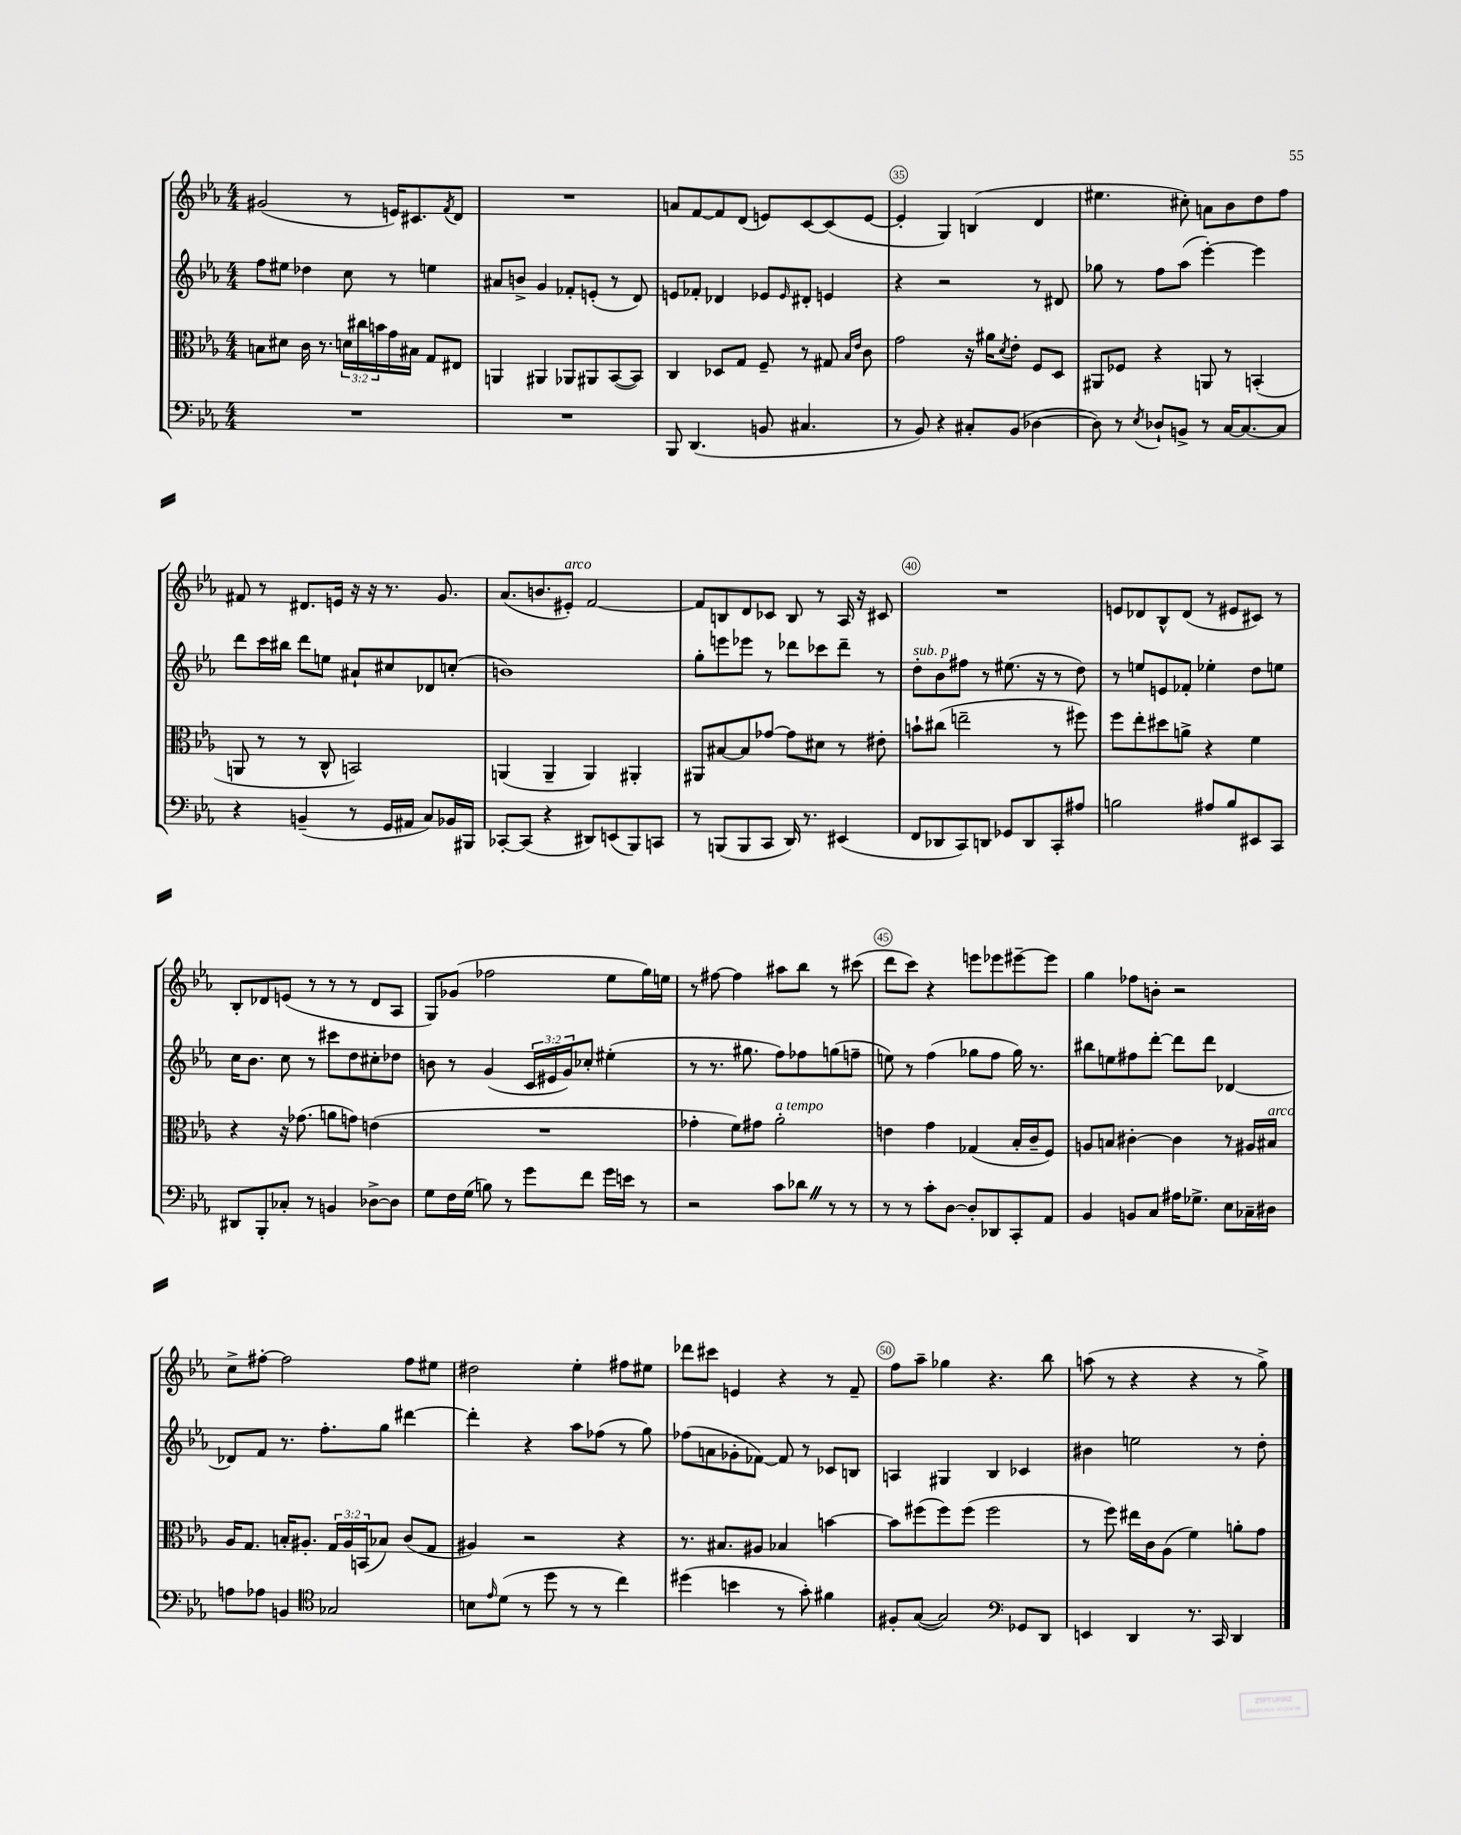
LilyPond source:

<<
\new StaffGroup <<
\new Staff = "s0" {
    \clef treble \key ees \major \numericTimeSignature \time 4/4
    gis'2( r8 e'16) cis'8. \acciaccatura { f'8 } d'8 |
    R1 |
    a'8 f'8~ f'8 d'8( e'8) c'8~ c'8( e'8~ |
    e'4-. g4) b4( d'4 |
    eis''4. cis''8-.) a'8 bes'8 d''8 f''8 |
    fis'8 r8 dis'8. e'16 r16 r16 r8. g'8. |
    aes'8.( b'8. eis'8-.^\markup { \italic "arco" }) f'2~ |
    f'8 b8 d'8 ces'8 b8 r8 aes16 r16 cis'8 |
    R1 |
    e'8 des'8 bes8-^ des'8( r8 eis'8 cis'8) r8 |
    bes8-. des'8 e'8( r8 r8 r8 des'8 aes8 |
    g8) ges'8( fes''2 ees''8 g''16) e''16 |
    r8 fis''8~ fis''4 ais''8 bes''8 r8 cis'''8( |
    d'''8 c'''8) r4 e'''8 ees'''8 eis'''8~-- eis'''8 |
    g''4 fes''8 b'8-. r2 |
    c''8-> fis''8~-. fis''2 fis''8 eis''8 |
    dis''2 ees''4-. fis''8 eis''8 |
    des'''8 cis'''8 e'4 r4 r8 f'8-- |
    f''8 aes''8-- ges''4 r4. bes''8 |
    a''8( r8 r4 r4 r8 g''8->) \bar "|." |
}
\new Staff = "s1" {
    \clef treble \key ees \major \numericTimeSignature \time 4/4 \override Staff.TupletNumber.text = #tuplet-number::calc-fraction-text
    f''8 eis''8 des''4 c''8 r8 e''4 |
    ais'8 b'8-> g'4 fes'8-. e'8-.( r8 d'8) |
    e'8 fes'8-. des'4 ees'8 \grace { ees'16 } dis'8-. e'4 |
    r4 r2 r8 dis'8 |
    ges''8 r8 f''8 aes''8( ees'''4~-.) ees'''4 |
    d'''8 c'''16 bis''16 d'''8 e''8 ais'8-! cis''8 des'8 c''8-.( |
    b'1) |
    g''8-. e'''8 ees'''8 r8 des'''8 ces'''8 des'''8-- r8 |
    d''8-.^\markup { \italic "sub. p" } bes'8 fis''8 r8 eis''8.( r16 r8 d''8) |
    r8 e''8 e'8 fes'8-. ees''4-. d''8 e''8 |
    c''16 bes'8. c''8 r8 cis'''8 d''8 cis''8-. des''8 |
    b'8 r8 g'4( \tuplet 3/2 { c'16 eis'16 g'16) } ces''8-. eis''4-.( |
    r8 r8. gis''8. f''8) fes''8 g''8( f''8-- |
    e''8) r8 f''4( ges''8 f''8 ges''16) r8. |
    bis''8 e''8 fis''8 d'''8~-. d'''8 d'''8 des'4~ |
    des'8 f'8 r8. f''8.-. g''8 dis'''4~ |
    dis'''4-. r4 aes''8 fes''8( r8 g''8) |
    fes''8( a'8 ges'8-. fes'8~) fes'8 r8 ces'8 b8 |
    a4 gis4 bes4 ces'4 |
    bis'4 e''2 r8 d''8-. \bar "|." |
}
\new Staff = "s2" {
    \clef alto \key ees \major \numericTimeSignature \time 4/4 \override Staff.TupletNumber.text = #tuplet-number::calc-fraction-text
    b8 dis'8 c'16 r8. \tuplet 3/2 { d'16 cis''16 b'16 } g'16 bis16 g8 eis8 |
    a,4 ais,4 aes,8 ais,8 bes,8~( bes,8) |
    c4 des8 g8 f8-- r8 gis8 \grace { bes16 ees'16 } c'8 |
    g'2 r16 ais'16 \acciaccatura { d'8 } ees'8-. f8 d8 |
    ais,8 fes8 r4 a,8 r8 b,4-.( |
    a,8 r8 r8 c8-^ b,2) |
    a,4( a,4-- a,4) ais,4-. |
    ais,8 bis8~ bis8 ges'8~ ges'8 dis'8 r8 eis'8-. |
    b'8-! cis''8( e''2-- r8 fis''8) |
    f''8 ees''8-. dis''8 a'8-> r4 f'4 |
    r4 r16 ges'8.( a'8 g'8) e'4( |
    R1 |
    ges'4-. f'8) gis'8 aes'2-.^\markup { \italic "a tempo" } |
    e'4 g'4 ges4( bes16-. c'16-- f8) |
    a8 b8 cis'4~-. cis'4 r8 ais16 bis16^\markup { \italic "arco" } |
    aes16 g8. b16-. ais8.-. \tuplet 3/2 { g16 ais16 b,16( } bes8) c'8( g8 |
    ais4) r2 r4 |
    r8. bis8. ais8 bes4 b'4~ |
    b'8 fis''8( fis''8) fis''8( fis''2 |
    r8 f''8) eis''16 c'16 aes8( f'4) a'8-. g'8 \bar "|." |
}
\new Staff = "s3" {
    \clef bass \key ees \major \numericTimeSignature \time 4/4
    R1 |
    R1 |
    bes,,8 d,4.( b,8 cis4. |
    r8 bes,8) r4 cis8-. bes,8( des4~ |
    des8) r8 \acciaccatura { ees8 } des8-! b,8-> r8 c16~ c8.~ c8 |
    r4 b,4--( r8 g,16 ais,16 c8) bes,16 bis,,16 |
    ces,8~-. ces,8( r4 dis,8) e,8( bes,,8) c,8 |
    r8 b,,8( b,,8 c,8 d,16) r8. eis,4( |
    f,8 des,8 c,8) d,8 ges,8 d,8 c,8-. ais8 |
    b2 ais8 b8 eis,8 c,8 |
    dis,8 bes,,8-. ces8-. r8 b,4 des8~-> des8 |
    g8 f16 g16( b8) r8 g'8 f'8 g'16 e'16 r8 |
    r2 c'8 des'8 \once \override BreathingSign.text = \markup { \musicglyph "scripts.caesura.straight" } \breathe r8 r8 |
    r8 r8 c'8-. d8~ d8-. des,8 c,8-. aes,8 |
    bes,4 b,8 c8 ais16 ges8.-> ees8 ces16-- dis16 |
    a8 aes8 b,4 \clef tenor ges2 |
    b8 \grace { ees'16 } d'8( r8 d''8 r8 r8 c''4) |
    dis''4( b'4 r8 g'8-.) fis'4 |
    fis8-. g8~( g2) \clef bass ges,8 d,8 |
    e,4 d,4 r8. c,16 d,4 \bar "|." |
}
>>
>>
\layout { \context { \Score currentBarNumber = #32 \override BarNumber.break-visibility = ##(#f #t #t) barNumberVisibility = #(every-nth-bar-number-visible 5) \override BarNumber.stencil = #(make-stencil-circler 0.1 0.3 ly:text-interface::print) } }
